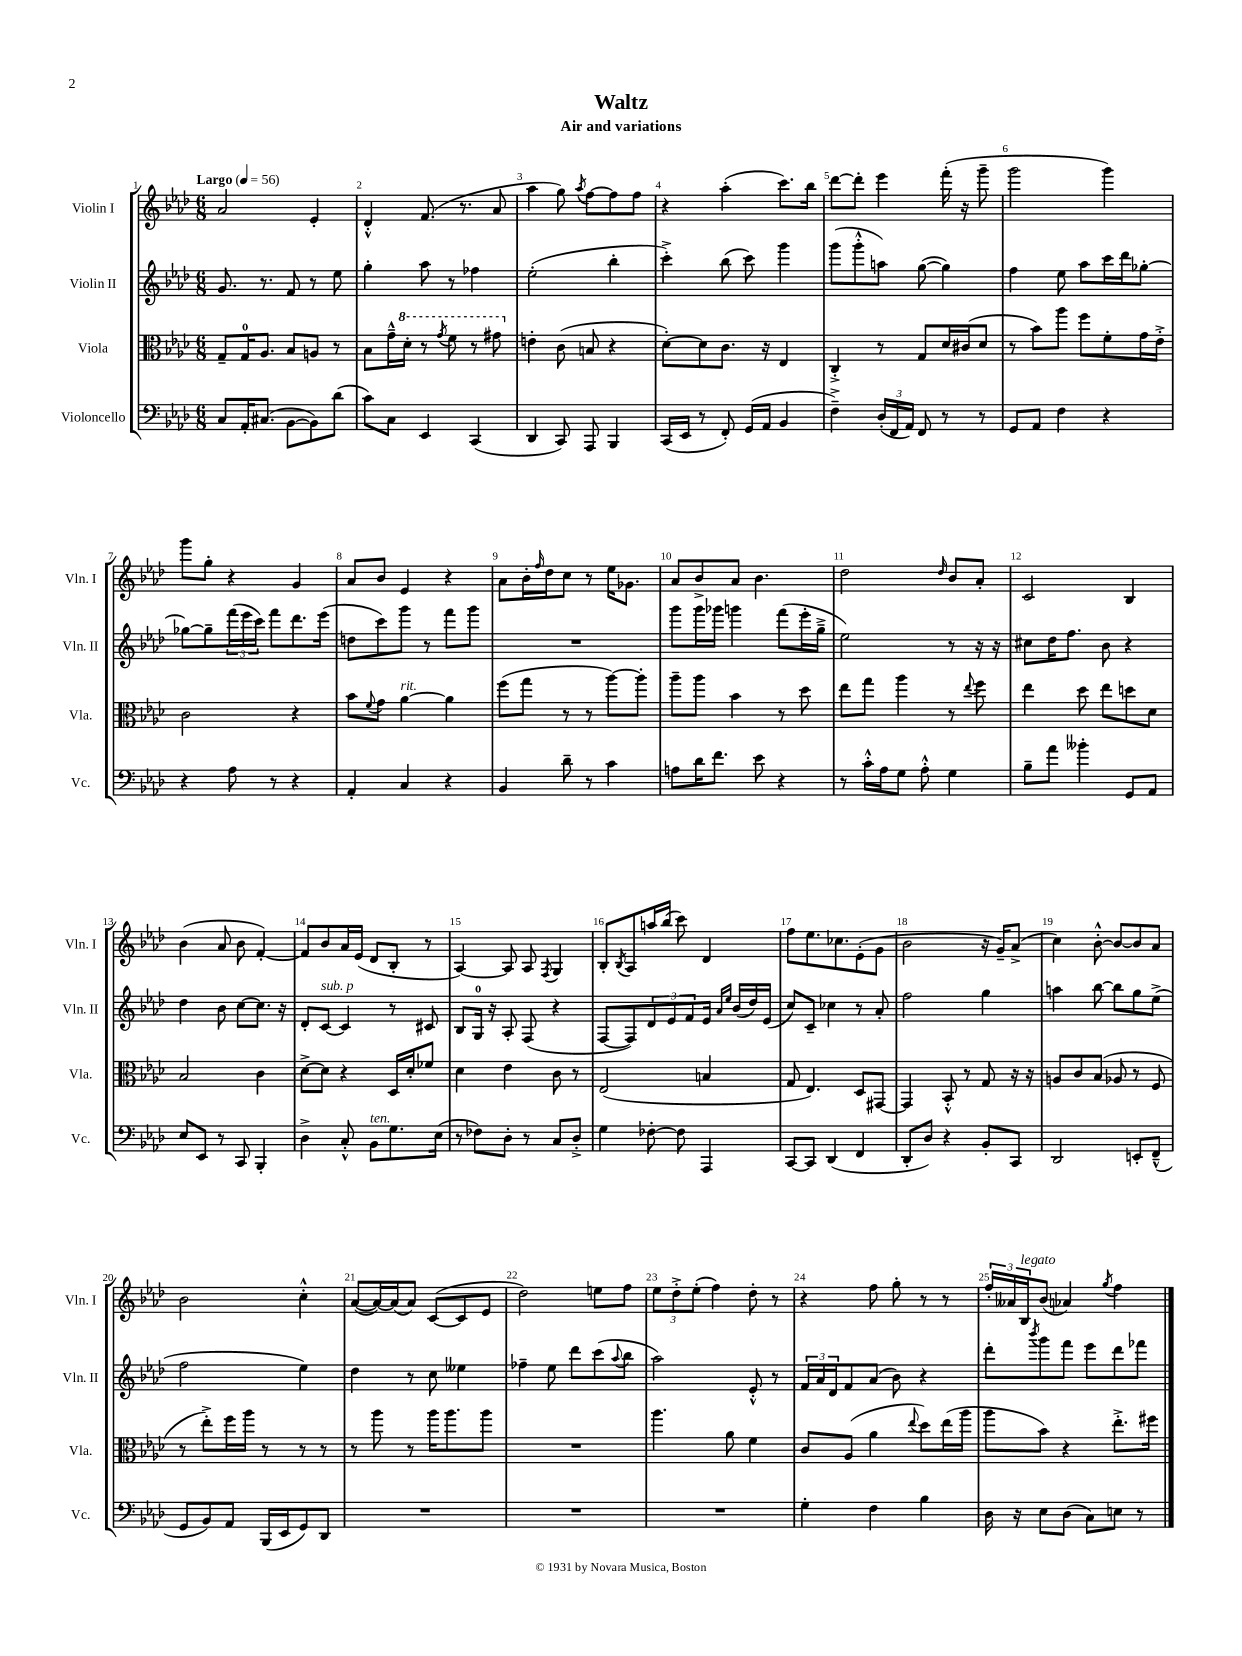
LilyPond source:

\header { title = "Waltz" subtitle = "Air and variations" }
<<
\new StaffGroup <<
\new Staff = "s0" \with { instrumentName = "Violin I" shortInstrumentName = "Vln. I" } {
    \clef treble \key aes \major \numericTimeSignature \time 6/8 \tempo "Largo" 4 = 56
    aes'2 ees'4-. |
    des'4-.-^ f'8.( r8. aes'8 |
    aes''4 g''8) \acciaccatura { aes''8 } f''8~ f''8 f''8 |
    r4 aes''4-.( c'''8.) bes''16 |
    des'''8~ des'''8-. ees'''4 f'''16-.( r16 g'''8-- |
    g'''2 g'''4) |
    g'''8 g''8-. r4 g'4 |
    aes'8 bes'8 ees'4 r4 |
    aes'8 bes'16-. \grace { f''16 } des''16 c''8 r8 ees''16 ges'8. |
    aes'8 bes'8-> aes'8 bes'4. |
    des''2 \grace { des''16 } bes'8 aes'8-. |
    c'2 bes4 |
    bes'4( aes'8 bes'8 f'4~-.) |
    f'8 bes'8 aes'16 ees'16( des'8 bes8-. r8 |
    aes4~) aes8 aes8 \acciaccatura { f8 } g4 |
    bes8-. \acciaccatura { bes8 } aes8 a''16 bes''16( c'''8) des'4 |
    f''8 ees''8. ces''8. ees'8-.( g'8 |
    bes'2 r16 g'16--) aes'8->( |
    c''4) bes'8~-.-^ bes'8~ bes'8 aes'8 |
    bes'2 c''4-.-^ |
    aes'8~( aes'16~) aes'16( aes'8) c'8~( c'8 ees'8 |
    des''2) e''8 f''8 |
    \tuplet 3/2 { ees''8 des''8-.-> ees''8-.( } f''4) des''8-. r8 |
    r4 f''8 g''8-. r8 r8 |
    \tuplet 3/2 { f''16-. aeses'16 bes16^\markup { \italic "legato" } } bes'8( aes'4) \acciaccatura { g''8 } f''4 \bar "|." |
}
\new Staff = "s1" \with { instrumentName = "Violin II" shortInstrumentName = "Vln. II" } {
    \clef treble \key aes \major \numericTimeSignature \time 6/8
    g'8. r8. f'8 r8 ees''8 |
    g''4-. aes''8 r8 fes''4 |
    ees''2-.( bes''4-. |
    c'''4-.->) bes''8( c'''8) g'''4 |
    g'''8( g'''8-.-^ a''8) g''8~( g''4) |
    f''4 ees''8 aes''8 c'''16 des'''16 ges''8~-. |
    ges''8~ ges''8-- \tuplet 3/2 { f'''16( ees'''16 c'''16) } f'''8 des'''8. ees'''16( |
    d''8 c'''8) g'''8 r8 f'''8 g'''8 |
    R2. |
    g'''8 g'''16 ges'''16 g'''4 f'''8( ees'''16-. g''16---> |
    ees''2) r8 r16 r16 |
    cis''8 des''16 f''8. bes'8 r4 |
    des''4 bes'8 c''8~ c''8. r16 |
    des'8-. c'8~^\markup { \italic "sub. p" } c'4 r8 cis'8 |
    bes8 g16-0 r16 aes8-. f8( r4 |
    f8~ f8) \tuplet 3/2 { des'8 ees'8 f'8 } ees'16 \grace { aes'16 ees''16 } bes'16( des''16) ees'16( |
    c''8) c'8-- ces''4 r8 aes'8-. |
    f''2 g''4 |
    a''4 bes''8~ bes''8 g''8 ees''8->( |
    f''2 ees''4) |
    des''4 r8 c''8 eeses''4 |
    fes''4-- ees''8 des'''8 c'''8( \appoggiatura { aes''8 } bes''8 |
    aes''2) ees'8-.-^ r8 |
    \tuplet 3/2 { f'16 aes'16 des'16 } f'8 aes'8( bes'8) r4 |
    des'''8-. \acciaccatura { bes'''8 } g'''8 f'''8 ees'''8 des'''8 fes'''8 \bar "|." |
}
\new Staff = "s2" \with { instrumentName = "Viola" shortInstrumentName = "Vla." } {
    \clef alto \key aes \major \numericTimeSignature \time 6/8
    g8-- g16-0 aes8. bes8 a8 r8 |
    bes8 g'16---^ \ottava #1 des''16-. r8 \acciaccatura { g''8 } f''8 r8 gis''8 \ottava #0 |
    e'4-. c'8( b8 r4 |
    des'8~-.) des'8 c'8. r16 ees4 |
    c4-.-> r8 g8 des'16 cis'16( des'8 |
    r8 bes'8) aes''8 f''8 f'8-. g'16 ees'16-.-> |
    c'2 r4 |
    bes'8 \appoggiatura { f'8 } g'8 aes'4~^\markup { \italic "rit." } aes'4 |
    f''8( g''8 r8 r8 aes''8~) aes''8-. |
    aes''8-- aes''8 bes'4 r8 des''8 |
    ees''8 g''8 aes''4 r8 \appoggiatura { ees''8 } f''8 |
    ees''4 des''8 ees''8 d''8 des'8 |
    bes2 c'4 |
    des'8~-> des'8 r4 des16 des'16-. fes'8 |
    des'4 ees'4 c'8 r8 |
    ees2( b4 |
    g8 ees4.) des8 gis,8~ |
    gis,4 bes,8-.-^ r8 g8 r16 r16 |
    a8 c'8 bes8( aes8 r8 f8 |
    r8 ees''8-.->) f''16 aes''16 r8 r8 r8 |
    r8 aes''8 r8 aes''16 aes''8. aes''8 |
    R2. |
    aes''4. aes'8 f'4 |
    c'8 aes8( aes'4 \appoggiatura { ees''8 } des''8) ees''16( aes''16 |
    aes''8 bes'8) r4 ees''8.-.-> fis''16 \bar "|." |
}
\new Staff = "s3" \with { instrumentName = "Violoncello" shortInstrumentName = "Vc." } {
    \clef bass \key aes \major \numericTimeSignature \time 6/8
    c8 aes,16-. cis8.( bes,8~ bes,8) des'8( |
    c'8) c8 ees,4 c,4( |
    des,4 c,8) aes,,8 bes,,4 |
    c,16( ees,16 r8 f,8-.) g,16( aes,16 bes,4 |
    f4--->) \tuplet 3/2 { des16-.( f,16 aes,16) } f,8 r8 r8 |
    g,8 aes,8 f4 r4 |
    r4 aes8 r8 r4 |
    aes,4-. c4 r4 |
    bes,4 des'8-- r8 c'4 |
    a8 des'16 f'8. ees'8 r4 |
    r8 c'16-.-^ aes16 g8 aes8-.-^ g4 |
    bes8-- aes'8 beses'4-. g,8 aes,8 |
    ees8 ees,8 r8 c,8 bes,,4-. |
    des4-> c8-.-^ bes,8^\markup { \italic "ten." } g8. ees16( |
    r8 fes8) des8-. r8 c8 des8-.-> |
    g4 fes8~-. fes8 aes,,4 |
    c,8~ c,8 des,4( f,4 |
    des,8-. des8) r4 bes,8-. c,8 |
    des,2 e,8-. f,8---^( |
    g,8 bes,8) aes,8 bes,,16( ees,16 g,8) des,8 |
    R2. |
    R2. |
    R2. |
    g4-. f4 bes4 |
    des16 r16 ees8 des8( c8) e8 r8 \bar "|." |
}
>>
>>
\layout { \context { \Score \override BarNumber.break-visibility = ##(#f #t #t) barNumberVisibility = #all-bar-numbers-visible } }
